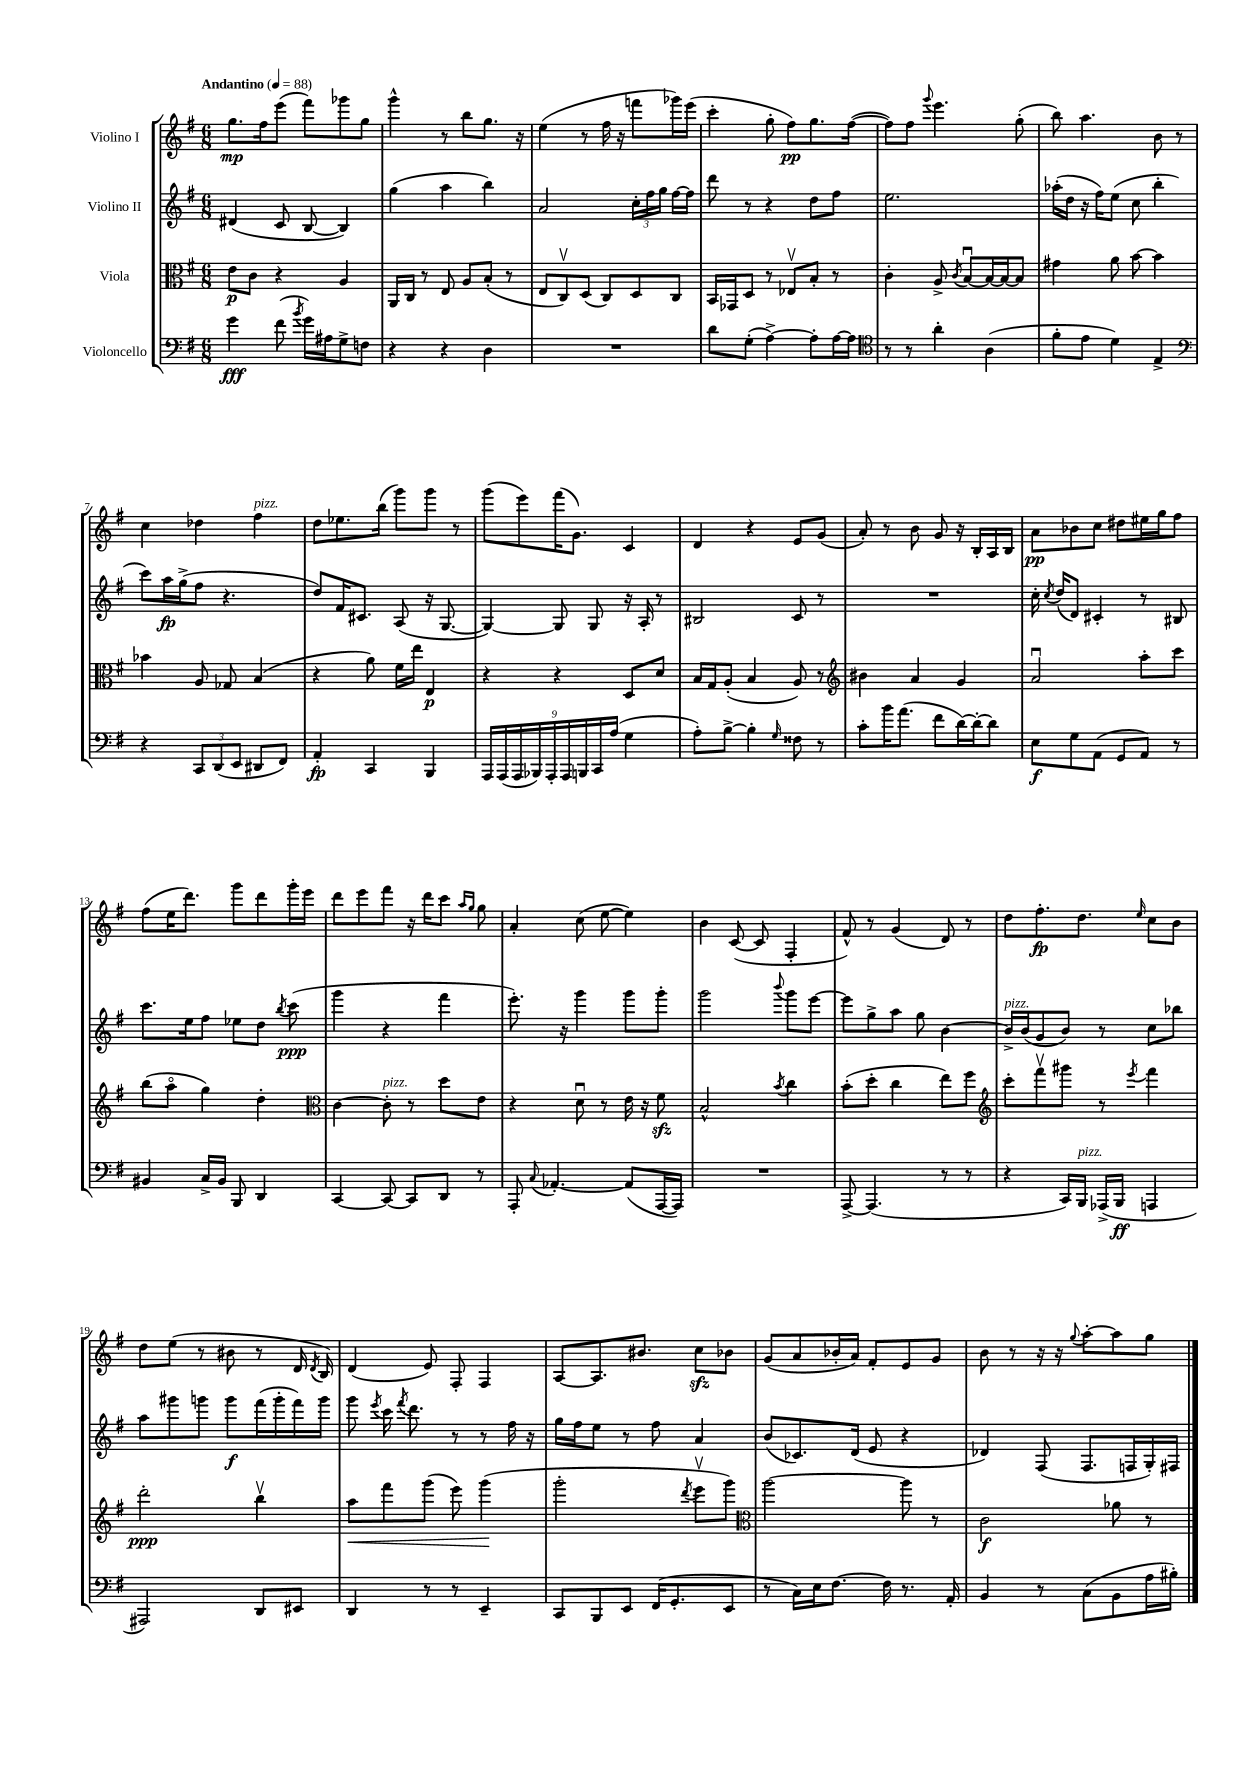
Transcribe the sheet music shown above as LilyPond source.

<<
\new StaffGroup <<
\new Staff = "s0" \with { instrumentName = "Violino I" } {
    \clef treble \key g \major \numericTimeSignature \time 6/8 \tempo "Andantino" 4 = 88
    \autoBeamOff g''8.[\mp fis''16 e'''8]( fis'''8[) ges'''8 g''8] |
    g'''4-^ r8 b''8[ g''8.] r16 |
    e''4( r8 fis''16 r16 f'''8[ ges'''16) e'''16]( |
    c'''4-. g''8-. fis''8[\pp) g''8. fis''16]~( |
    fis''8[) fis''8] \appoggiatura { g'''8 } e'''4. g''8-.( |
    b''8) a''4. b'8 r8 |
    c''4 des''4 fis''4^\markup { \italic "pizz." } |
    d''8[ ees''8. b''16]( g'''8[) g'''8] r8 |
    g'''8[( e'''8) fis'''16( g'8.]) c'4 |
    d'4 r4 e'8[ g'8]( |
    a'8-.) r8 b'8 g'8 r16 b16[-. a16 b16] |
    a'8[\pp bes'8 c''8] dis''8[ eis''16 g''16 fis''8] |
    fis''8[( e''16 d'''8.]) g'''8[ d'''8 g'''16-. e'''16] |
    d'''8[ e'''8 fis'''8] r16 d'''16[ c'''8] \grace { a''16[ g''16] } g''8 |
    a'4-. c''8( e''8~ e''4) |
    b'4 c'8~( c'8 fis4-. |
    fis'8-^) r8 g'4( d'8) r8 |
    d''8[ fis''8.-.\fp d''8.] \grace { e''16 } c''8[ b'8] |
    d''8[ e''8]( r8 bis'8 r8 d'16 \acciaccatura { d'8 } b16) |
    d'4( e'8) fis8-. fis4 |
    a8[~ a8. bis'8.] c''8[\sfz bes'8] |
    g'8[( a'8 bes'16-. a'16]) fis'8[-. e'8 g'8] |
    b'8 r8 r16 r16 \appoggiatura { g''8 } a''8[~-. a''8 g''8] \bar "|." |
}
\new Staff = "s1" \with { instrumentName = "Violino II" } {
    \clef treble \key g \major \numericTimeSignature \time 6/8
    \autoBeamOff dis'4( c'8 b8~ b4) |
    g''4( a''4 b''4) |
    a'2 \tuplet 3/2 { c''16[-. fis''16 g''16] } fis''16[~ fis''16] |
    d'''8 r8 r4 d''8[ fis''8] |
    e''2. |
    aes''16[-.( d''16] r16 fis''16[) e''8]( c''8 b''4-. |
    c'''8[) a''16\fp g''16->( fis''8] r4. |
    d''8[) fis'16 cis'8.] a8( r16 g8.~ |
    g4~) g8 g8 r16 a16-. r8 |
    bis2 c'8 r8 |
    R2. |
    c''16-. \acciaccatura { c''8 } d''16[( d'8]) cis'4-. r8 bis8 |
    c'''8.[ e''16 fis''8] ees''8[ d''8] \acciaccatura { b''8 } c'''8\ppp( |
    g'''4 r4 fis'''4 |
    e'''8.-.) r16 g'''4 g'''8[ g'''8]-. |
    g'''2 \appoggiatura { b'''8 } g'''8[ e'''8]~ |
    e'''8[ g''8-> a''8] g''8 b'4~ |
    b'16[->^\markup { \italic "pizz." } b'16( g'8 b'8]) r8 c''8[ bes''8] |
    a''8[ gis'''8 g'''8] g'''8[\f fis'''16( g'''16-. fis'''16) g'''16] |
    g'''8 \acciaccatura { e'''8 } c'''16 \acciaccatura { fis'''8 } d'''8. r8 r8 fis''16 r16 |
    g''16[ fis''16 e''8] r8 fis''8 a'4 |
    b'8[( ces'8.) d'16]( e'8 r4 |
    des'4) fis8( fis8.[ f16 g16-.) fis16] \bar "|." |
}
\new Staff = "s2" \with { instrumentName = "Viola" } {
    \clef alto \key g \major \numericTimeSignature \time 6/8
    \autoBeamOff e'8[\p c'8] r4 a4 |
    a,16[ c16] r8 e8 a8[ b8]-.( r8 |
    e8[ c8\upbow) d8]( c8[) d8 c8] |
    b,16[ ges,16 d8] r8 ees8[\upbow b8]-. r8 |
    c'4-. a8-> \acciaccatura { c'8 } b8[~\downbow b16~ b16~ b8] |
    gis'4 a'8 b'8~ b'4 |
    bes'4 a8 ges8 b4( |
    r4 a'8) fis'16[ e''16] e4\p |
    r4 r4 d8[ d'8] |
    b16[ g16 a8]-.( b4 a8) r8 |
    \clef treble bis'4 a'4 g'4 |
    a'2\downbow a''8[-. c'''8] |
    b''8[( a''8]\flageolet g''4) d''4-. |
    \clef alto c'4~ c'8-.^\markup { \italic "pizz." } r8 d''8[ e'8] |
    r4 d'8\downbow r8 e'16 r16 fis'8\sfz |
    b2-^ \acciaccatura { b'8 } c''4 |
    b'8[-.( d''8]-. c''4 e''8[) fis''8] |
    \clef treble c'''8[-. fis'''8\upbow gis'''8] r8 \acciaccatura { e'''8 } fis'''4 |
    d'''2-.\ppp b''4\upbow |
    a''8[\< fis'''8 g'''8]( e'''8) g'''4\!( |
    g'''2-. \acciaccatura { d'''8 } e'''8[\upbow g'''8]) |
    \clef alto a''2~ a''8 r8 |
    c'2\f aes'8 r8 \bar "|." |
}
\new Staff = "s3" \with { instrumentName = "Violoncello" } {
    \clef bass \key g \major \numericTimeSignature \time 6/8
    \autoBeamOff g'4\fff fis'8( \acciaccatura { b'8 } g'16[) ais16 g8-> f8] |
    r4 r4 d4 |
    R2. |
    d'8[ g8]-.( a4~->) a8[-. a16~ a16] |
    \clef tenor r8 r8 a'4-. a4( |
    fis'8[-. e'8] d'4) e4-> |
    \clef bass r4 \tuplet 3/2 { c,8[ d,8( e,8] } dis,8[ fis,8]) |
    a,4-.\fp c,4 b,,4 |
    \tuplet 9/8 { a,,16[ a,,16( a,,16 bes,,16) a,,16-. a,,16 b,,16 c,16 a16]( } g4 |
    a8[-.) b8]~-> b4-. \grace { g16 } fisis8 r8 |
    c'8[-. b'16 a'8.]( fis'8[ d'16~) d'16~-. d'8] |
    e8[\f g8 a,8]( g,8[ a,8]) r8 |
    bis,4 c16[-> bis,16] b,,8 d,4 |
    c,4~ c,8~ c,8[ d,8] r8 |
    a,,8-. \appoggiatura { c8 } aes,4.~-. aes,8[( a,,16~ a,,16]) |
    R2. |
    a,,8~-> a,,4.( r8 r8 |
    r4 c,16[) b,,16]^\markup { \italic "pizz." } aes,,16[->( b,,16]\ff a,,4 |
    ais,,2) d,8[ eis,8] |
    d,4 r8 r8 e,4-- |
    c,8[ b,,8 e,8] fis,16[( g,8.-. e,8] |
    r8 c16[) e16 fis8.]~ fis16 r8. a,16-. |
    b,4 r8 c8[( b,8 a16 bis16]-.) \bar "|." |
}
>>
>>
